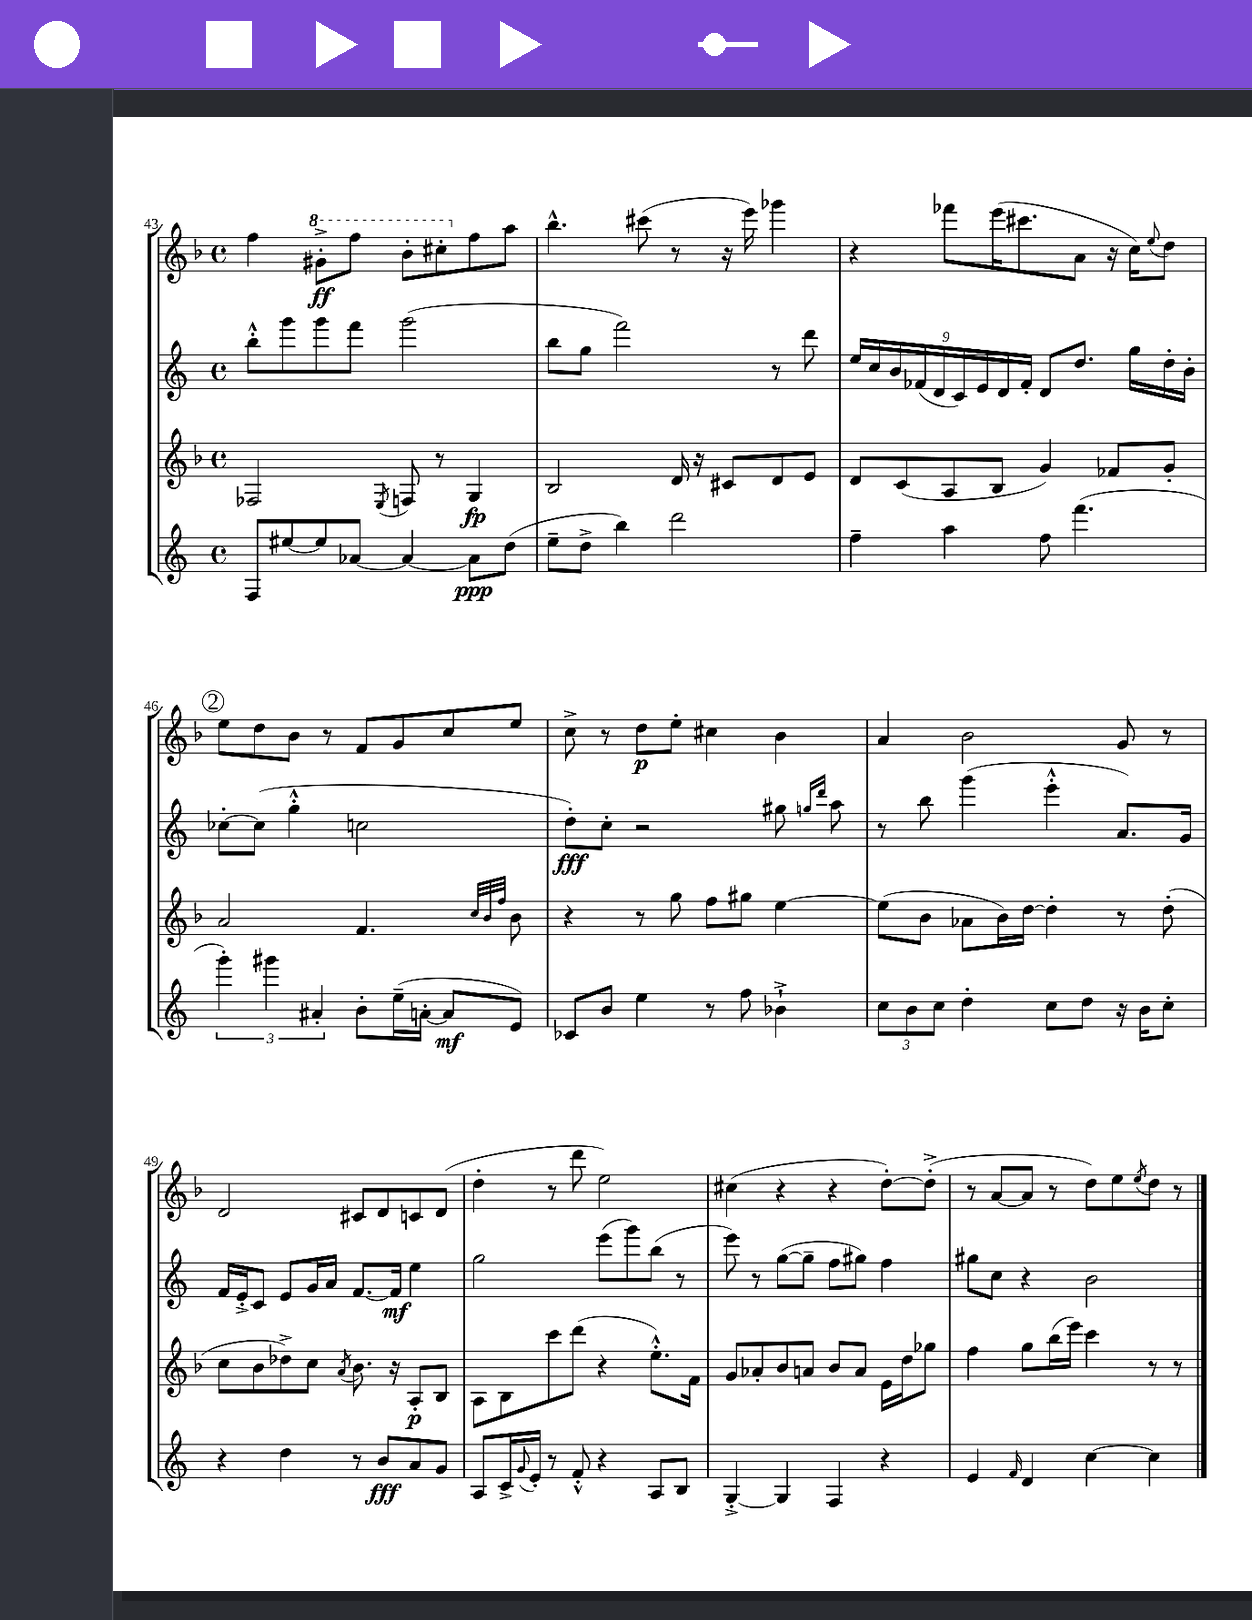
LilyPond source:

<<
\new StaffGroup <<
\new Staff = "s0" {
    \clef treble \key f \major \defaultTimeSignature \time 4/4
    f''4 \ottava #1 gis''8-.->\ff f'''8 bes''8-. cis'''8-. \ottava #0 f''8 a''8 |
    bes''4.-^ cis'''8( r8 r16 e'''16) ges'''4 |
    r4 fes'''8 e'''16( cis'''8. a'8 r16 c''16) \appoggiatura { e''8 } d''8 |
    \mark \markup { \circle "2" } e''8 d''8 bes'8 r8 f'8 g'8 c''8 e''8 |
    c''8-> r8 d''8\p e''8-. cis''4 bes'4 |
    a'4 bes'2 g'8 r8 |
    d'2 cis'8 d'8 c'8 d'8( |
    d''4-. r8 d'''8 e''2) |
    cis''4( r4 r4 d''8~-.) d''8-.->( |
    r8 a'8~ a'8 r8 d''8) e''8 \acciaccatura { e''8 } d''8 r8 \bar "|." |
}
\new Staff = "s1" {
    \clef treble \key c \major \defaultTimeSignature \time 4/4
    b''8-.-^ g'''8 g'''8 f'''8 g'''2( |
    b''8 g''8 f'''2) r8 d'''8 |
    \tuplet 9/8 { e''16 c''16 b'16 fes'16( d'16 c'16) e'16 d'16 fes'16-. } d'8 d''8. g''16 d''16-. b'16-. |
    \mark \markup { \circle "2" } ces''8~-. ces''8( g''4-.-^ c''2 |
    d''8-.\fff) c''8-. r2 gis''8 \grace { g''16 d'''16 } a''8 |
    r8 b''8 g'''4( e'''4-.-^ a'8.) g'16 |
    f'16 e'16-.-> c'8 e'8 g'16 a'16 f'8.~ f'16\mf e''4 |
    g''2 e'''8( g'''8) b''8( r8 |
    e'''8) r8 g''8~( g''8-- f''8 gis''8) f''4 |
    gis''8 c''8 r4 b'2 \bar "|." |
}
\new Staff = "s2" {
    \clef treble \key f \major \defaultTimeSignature \time 4/4
    fes2 \acciaccatura { e8 } f8 r8 g4\fp |
    bes2 d'16 r16 cis'8 d'8 e'8 |
    d'8 c'8( a8 bes8 g'4) fes'8 g'8-. |
    \mark \markup { \circle "2" } a'2 f'4. \grace { c''32 bes'32 f''32 } bes'8 |
    r4 r8 g''8 f''8 gis''8 e''4~ |
    e''8( bes'8 aes'8 bes'16) d''16~ d''4-. r8 d''8-.( |
    c''8 bes'8 des''8->) c''8 \acciaccatura { a'8 } bes'8. r16 a8-.\p bes8 |
    a8 bes8 c'''8 d'''8( r4 e''8.-.-^) f'16 |
    g'8 aes'8-. bes'8 a'8 bes'8 a'8 e'16 d''16 ges''8 |
    f''4 g''8 bes''16( e'''16) c'''4 r8 r8 \bar "|." |
}
\new Staff = "s3" {
    \clef treble \key c \major \defaultTimeSignature \time 4/4
    f8 eis''8~ eis''8 aes'8~ aes'4~ aes'8\ppp d''8( |
    e''8-- d''8-> b''4) d'''2 |
    f''4-- a''4 f''8 f'''4.( |
    \mark \markup { \circle "2" } \tuplet 3/2 { g'''4-.) gis'''4 ais'4-. } b'8-. e''16--( a'16~-. a'8\mf e'8) |
    ces'8 b'8 e''4 r8 f''8 bes'4-!-> |
    \tuplet 3/2 { c''8 b'8 c''8 } d''4-. c''8 d''8 r16 b'16 c''8-. |
    r4 d''4 r8 b'8\fff a'8 g'8 |
    a8 c'16-> \appoggiatura { g'8 } e'16-. r8 f'8-.-^ r4 a8 b8 |
    g4~-.-> g4 f4 r4 |
    e'4 \grace { f'16 } d'4 c''4~ c''4 \bar "|." |
}
>>
>>
\layout { \context { \Score currentBarNumber = #43 } }
